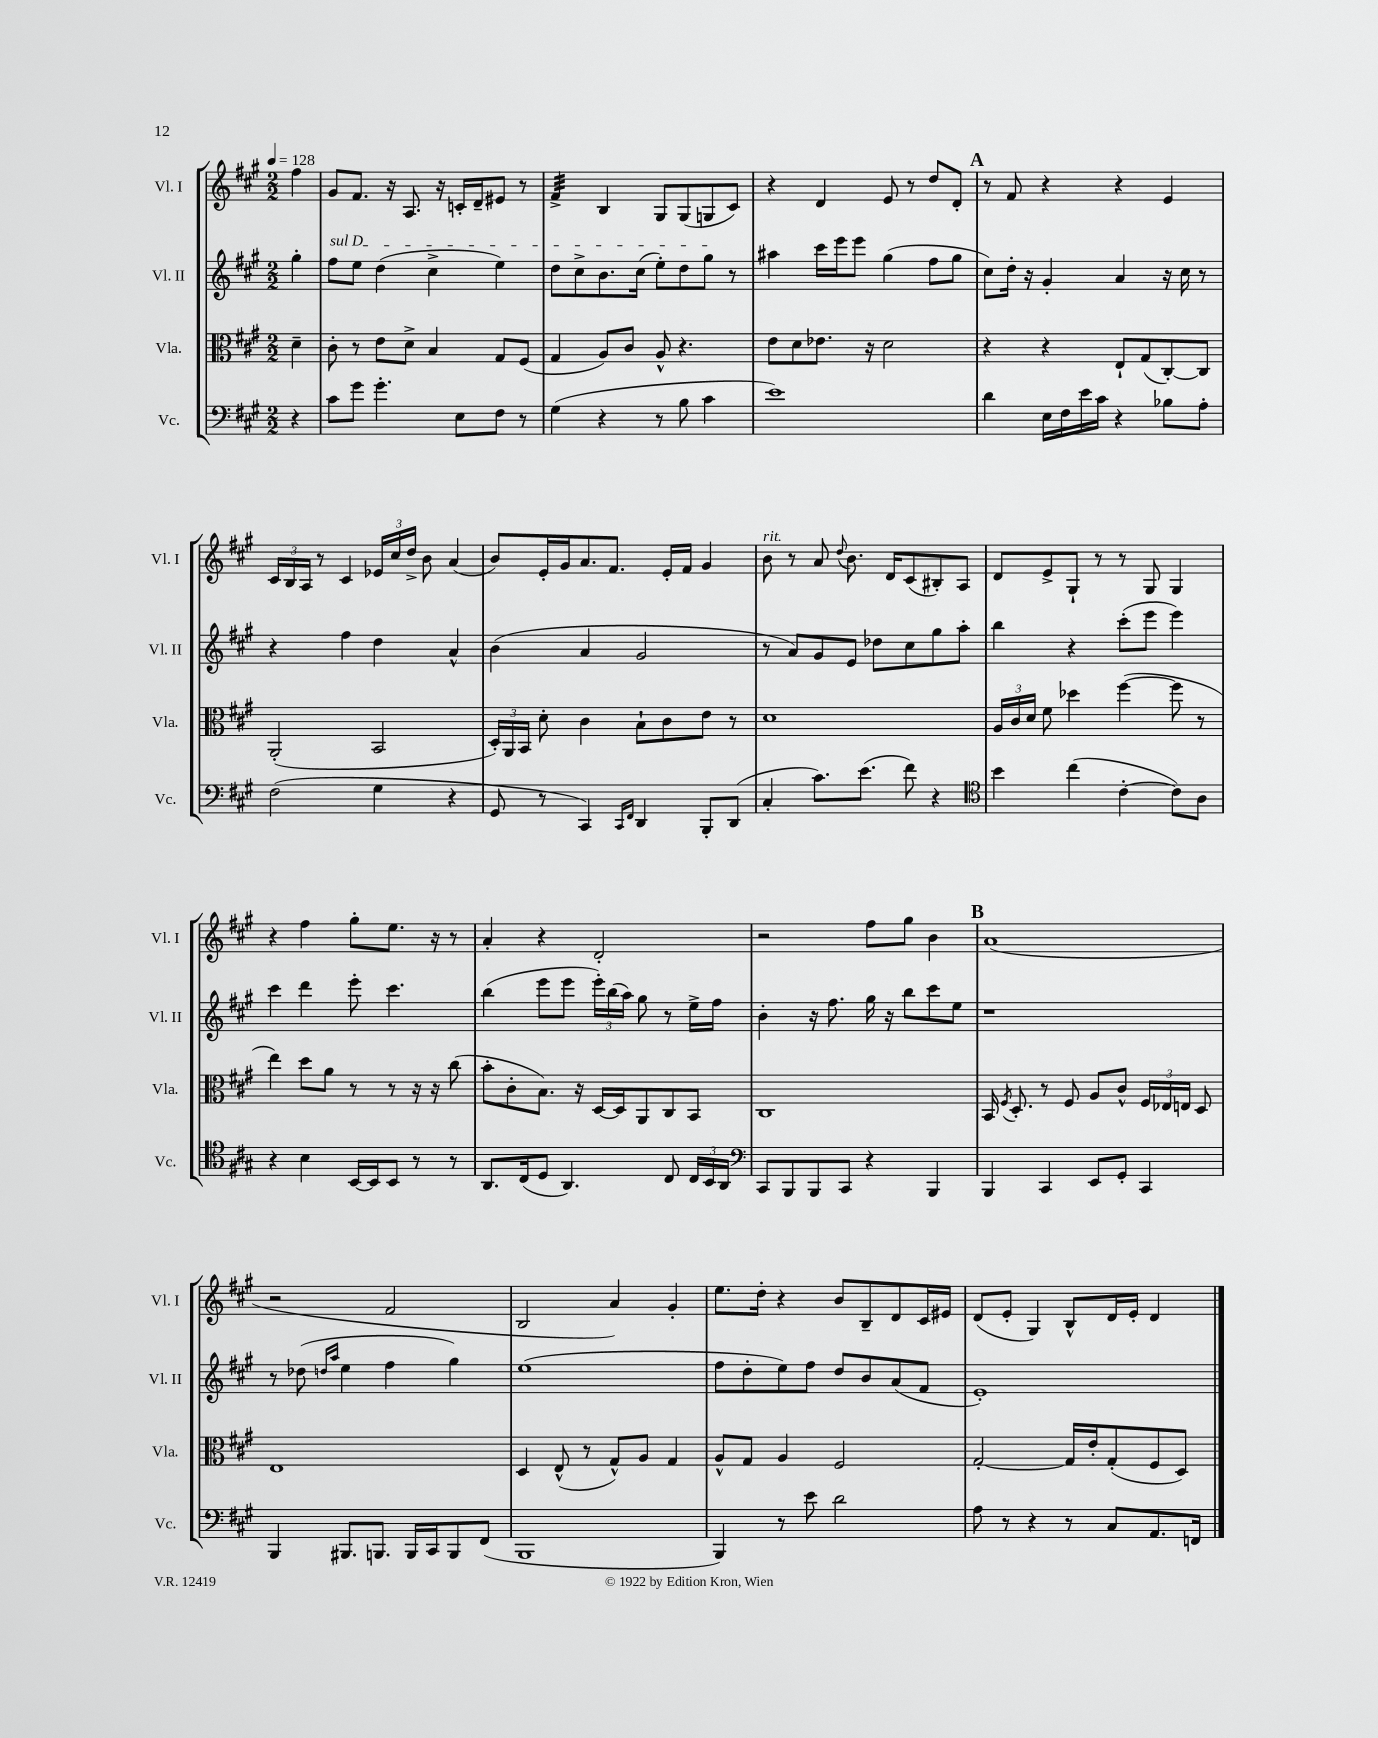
<<
\new StaffGroup <<
\new Staff = "s0" \with { instrumentName = "Vl. I" shortInstrumentName = "Vl. I" } {
    \clef treble \key a \major \numericTimeSignature \time 2/2 \partial 4 \tempo 4 = 128
    \autoBeamOff fis''4 |
    gis'8[ fis'8.] r16 a8. r16 c'16[-. d'16-- eis'8] r8 |
    fis'4:32-> b4 gis8[ gis8( g8 cis'8]) |
    r4 d'4 e'8 r8 d''8[ d'8]-. |
    \mark \markup { \bold "A" } r8 fis'8 r4 r4 e'4 |
    \tuplet 3/2 { cis'16[ b16 a16] } r8 cis'4 \tuplet 3/2 { ees'16[ cis''16 d''16]-> } b'8 a'4( |
    b'8[) e'16-. gis'16 a'8. fis'8.] e'16[-. fis'16] gis'4 |
    b'8^\markup { \italic "rit." } r8 a'8 \appoggiatura { d''8 } b'8. d'16[ cis'8( bis8-.) a8] |
    d'8[ e'8-> gis8]-! r8 r8 gis8 gis4 |
    r4 fis''4 gis''8[-. e''8.] r16 r8 |
    a'4-. r4 d'2-. |
    r2 fis''8[ gis''8] b'4 |
    \mark \markup { \bold "B" } a'1( |
    r2 fis'2 |
    b2 a'4) gis'4-. |
    e''8.[ d''16]-. r4 b'8[ b8-- d'8 cis'16 eis'16] |
    d'8[( e'8]-. gis4) b8[-^ d'16 e'16]-. d'4 \bar "|." |
}
\new Staff = "s1" \with { instrumentName = "Vl. II" shortInstrumentName = "Vl. II" } {
    \clef treble \key a \major \numericTimeSignature \time 2/2 \partial 4
    \autoBeamOff gis''4-. |
    \once \override TextSpanner.bound-details.left.text = \markup { \italic "sul D" } fis''8[\startTextSpan e''8] d''4( cis''4-> e''4) |
    d''8[ cis''8-> b'8. cis''16]( e''8[-.) d''8 gis''8]\stopTextSpan r8 |
    ais''4 cis'''16[ e'''16 e'''8] gis''4( fis''8[ gis''8] |
    \mark \markup { \bold "A" } cis''8[) d''16]-. r16 gis'4-. a'4 r16 cis''16 r8 |
    r4 fis''4 d''4 a'4-^ |
    b'4( a'4 gis'2 |
    r8 a'8[) gis'8 e'8] des''8[ cis''8 gis''8 a''8]-. |
    b''4 r4 cis'''8[-.( e'''8] e'''4) |
    cis'''4 d'''4 e'''8-. cis'''4. |
    b''4( e'''8[ e'''8] \tuplet 3/2 { e'''16[-.) b''16( a''16]) } gis''8 r8 e''16[-> fis''16] |
    b'4-. r16 fis''8. gis''16 r16 b''8[ cis'''8 e''8] |
    \mark \markup { \bold "B" } r1 |
    r8 des''8( \grace { d''16[ a''16] } e''4 fis''4 gis''4) |
    e''1( |
    fis''8[ d''8-. e''8) fis''8] d''8[ b'8 a'8( fis'8] |
    e'1-.) \bar "|." |
}
\new Staff = "s2" \with { instrumentName = "Vla." shortInstrumentName = "Vla." } {
    \clef alto \key a \major \numericTimeSignature \time 2/2 \partial 4
    \autoBeamOff d'4-- |
    cis'8-. r8 e'8[ d'8]-> b4 gis8[ fis8]( |
    gis4 a8[) cis'8] a8-^ r4. |
    e'8[ d'8 ees'8.] r16 d'2 |
    \mark \markup { \bold "A" } r4 r4 e8[-! gis8( cis8~-.) cis8] |
    a,2-.( b,2 |
    \tuplet 3/2 { d16[-.) a,16 b,16] } d'8-. cis'4 b8[-! cis'8 e'8] r8 |
    d'1 |
    \tuplet 3/2 { a16[ cis'16 d'16] } fis'8 des''4 fis''4~( fis''8 r8 |
    e''4) d''8[ a'8] r8 r8 r16 r16 cis''8( |
    b'8[-. cis'8-. b8.]) r16 d16[~ d16 a,8 cis8 b,8] |
    cis1 |
    \mark \markup { \bold "B" } b,16 \acciaccatura { fis8 } d8.-. r8 fis8 a8[ cis'8]-^ \tuplet 3/2 { fis16[ ees16 e16] } d8 |
    e1 |
    d4 e8-^( r8 gis8[-^) a8] gis4 |
    a8[-^ gis8] a4 fis2 |
    gis2~-. gis16[ e'16-. gis8-.( fis8 d8]) \bar "|." |
}
\new Staff = "s3" \with { instrumentName = "Vc." shortInstrumentName = "Vc." } {
    \clef bass \key a \major \numericTimeSignature \time 2/2 \partial 4
    \autoBeamOff r4 |
    cis'8[ gis'8] gis'4.-. e8[ fis8] r8 |
    gis4( r4 r8 b8 cis'4 |
    e'1) |
    \mark \markup { \bold "A" } d'4 e16[ fis16 e'16 cis'16] r4 bes8[ a8]-. |
    fis2( gis4 r4 |
    gis,8 r8 cis,4) \grace { cis,16[ fis,16] } d,4 b,,8[-. d,8]( |
    cis4-. cis'8.[) e'8.]( fis'8) r4 |
    \clef tenor b'4 cis''4( cis'4~-. cis'8[) a8] |
    r4 b4 b,16[~ b,16 b,8] r8 r8 |
    a,8.[ cis16( d8] a,4.) cis8 \tuplet 3/2 { cis16[ b,16 a,16] } |
    \clef bass cis,8[ b,,8 b,,8 cis,8] r4 b,,4 |
    \mark \markup { \bold "B" } b,,4 cis,4 e,8[ gis,8]-. cis,4 |
    b,,4 bis,,8.[ b,,8.] b,,16[ cis,16 b,,8 fis,8]( |
    b,,1 |
    b,,4) r8 e'8 d'2 |
    a8 r8 r4 r8 cis8[ a,8. f,16] \bar "|." |
}
>>
>>
\layout { \context { \Score \remove "Bar_number_engraver" } }
